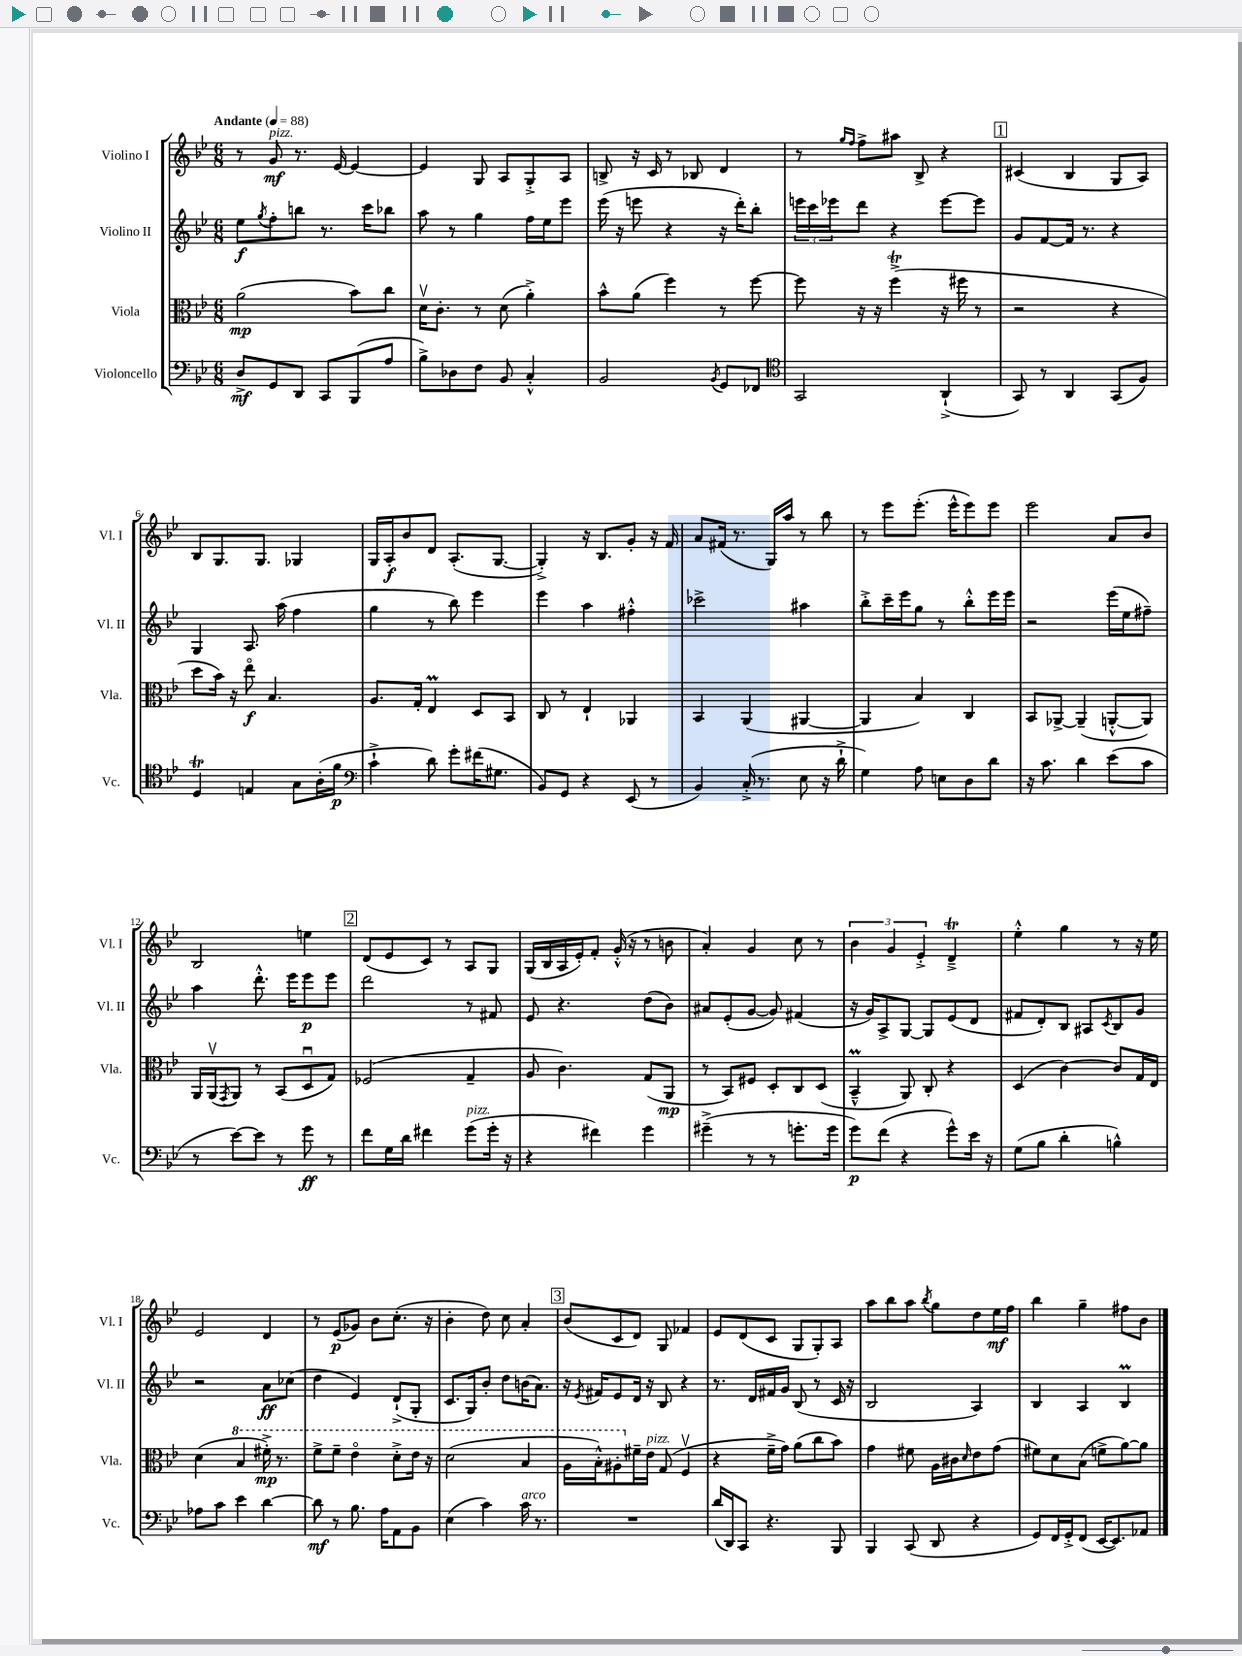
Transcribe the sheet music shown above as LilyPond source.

<<
\new StaffGroup <<
\new Staff = "s0" \with { instrumentName = "Violino I" shortInstrumentName = "Vl. I" } {
    \clef treble \key bes \major \numericTimeSignature \time 6/8 \tempo "Andante" 4 = 88
    r8 g'8\mf^\markup { \italic "pizz." } r8. ees'16~ ees'4~ |
    ees'4 g8 a8 g8-.-> a8 |
    b8-> r16 c'16 r8 bes8 d'4 |
    r8 \grace { g''16 f''16 } f''8-> ais''8 bes8-> r4 |
    \mark \markup { \box "1" } cis'4( bes4 g8 a8) |
    bes8 g8. g8. ges4 |
    g16 a16-.\f bes'8 d'8 a8.-.( g8.~ |
    g4-.->) r16 bes8. g'8-. r16 f'16 |
    a'8 fis'16( r8. g16) a''16 r8 bes''8 |
    r8 ees'''8 ees'''8.-.( ees'''16-^ ees'''8) ees'''8 |
    ees'''2 a'8 bes'8 |
    bes2 e''4 |
    \mark \markup { \box "2" } d'8( ees'8 c'8) r8 a8 g8 |
    g16( bes16 a16 ees'16-.) f'8-. g'16-.-^( r16 r8 b'8 |
    a'4-.) g'4 c''8 r8 |
    \tuplet 3/2 { bes'4 g'4 ees'4-.-> } d'4--->\trill |
    ees''4-.-^ g''4 r8 r16 ees''16 |
    ees'2 d'4 |
    r8 ees'8\p( ges'8) bes'8 c''8.-.( r16 |
    bes'4-. d''8) c''8 a'4-. |
    \mark \markup { \box "3" } bes'8( c'8 d'8) g8 fes'4 |
    ees'8 d'8( c'8 g8 g8-.) a8 |
    a''8 bes''8 a''8 \acciaccatura { bes''8 } g''8 d''8 ees''16\mf f''16 |
    bes''4 g''4-- fis''8 bes'8 \bar "|." |
}
\new Staff = "s1" \with { instrumentName = "Violino II" shortInstrumentName = "Vl. II" } {
    \clef treble \key bes \major \numericTimeSignature \time 6/8
    ees''8\f \acciaccatura { g''8 } f''8-. b''8 r8. c'''16 bes''8 |
    a''8 r8 g''4 f''16 ees''16 ees'''8 |
    ees'''16( r16 e'''8 r4 r16 d'''16-.) bes''8-. |
    \tuplet 3/2 { e'''16 c'''16 ees'''16 } d'''8 r4 ees'''8~ ees'''8 |
    \mark \markup { \box "1" } g'8 f'8~ f'16 r8. r4 |
    g4 a8. a''16( f''4 |
    g''4 r8 bes''8) ees'''4 |
    ees'''4 a''4 fis''4-.-^ |
    ces'''2-> ais''4 |
    bes''8-.-> c'''16-- ees'''16 g''8 r8 bes''8-.-^ ees'''16 ees'''16 |
    r2 ees'''16( ees''16 fis''8--) |
    a''4 d'''8.-.-^ ees'''16 ees'''8\p ees'''8 |
    \mark \markup { \box "2" } d'''2 r8 fis'8 |
    ees'8 r4. d''8( bes'8) |
    ais'8 ees'8-.( g'8~ g'8) fis'4( |
    r16 g'16) a8-> g8~ g8 ees'8( d'8 |
    fis'8 d'8-.) bes8 ais8 \acciaccatura { c'8 } bes8 g'8 |
    r2 a'8\ff ces''8( |
    d''4 ees'4) d'8-!->( g8-. |
    c'8. g16) bes'8-. d''8 b'16( a'8.) |
    \mark \markup { \box "3" } r16 \acciaccatura { ees'8 } fis'16 ees'8 d'16 r16 bes8 r4 |
    r8. d'16 fis'16 g'16 bes8( r8 c'16 r16 |
    bes2 a4) |
    bes4 a4 bes4\prall \bar "|." |
}
\new Staff = "s2" \with { instrumentName = "Viola" shortInstrumentName = "Vla." } {
    \clef alto \key bes \major \numericTimeSignature \time 6/8
    a'2\mp( bes'8) c''8 |
    d'16\upbow c'8.-. r8 d'8( a'4-.->) |
    bes'8-^ a'8( f''4) r8 f''8~ |
    f''8 r16 r16 f''4->\trill( r16 fis''16 r8 |
    \mark \markup { \box "1" } r2 r4 |
    d''8 bes'16) r16 ees''8\flageolet\f bes4. |
    a8. g16-. ees4\prall d8 bes,8 |
    c8 r8 ees4-! aes,4 |
    bes,4 a,4( ais,4~ |
    ais,4 bes4) c4 |
    bes,8 aes,8~-> aes,4--( a,8~-.-^ a,8) |
    a,16 a,16\upbow( \acciaccatura { g,8 } a,8) r8 bes,8( d8\downbow g8) |
    \mark \markup { \box "2" } fes2( g4-- |
    a8 c'4.) g8( a,8\mp |
    r8 bes,8) fis8 d8-. c8 d8( |
    bes,4---^\prall a,8) c8-. r4 |
    d4( c'4~) c'8 g16 ees16 |
    d'4( \ottava #1 bes'4 fis''16-.->\mp) r8. |
    f''8-> f''8-- ees''4\flageolet d''8-.-> ees''16 r16 |
    d''2( bes'4 |
    \mark \markup { \box "3" } a'16 bes'16-.-^) ais'8-. \ottava #0 fis'16-- ees'16^\markup { \italic "pizz." } g8( f4\upbow |
    r4 f'16---> g'16) a'8( c''8 bes'8) |
    g'4 fis'8 a16 cis'16 \grace { d'16 } ees'8 g'8( |
    fis'8) d'8 bes8( f'8-> a'8~) a'8 \bar "|." |
}
\new Staff = "s3" \with { instrumentName = "Violoncello" shortInstrumentName = "Vc." } {
    \clef bass \key bes \major \numericTimeSignature \time 6/8
    d8->\mf g,8 d,8 c,8 bes,,8( a8 |
    bes8->) des8 f8 bes,8 c4-.-^ |
    bes,2 \acciaccatura { bes,8 } g,8 fes,8 |
    \clef tenor g,2 a,4-!->( |
    \mark \markup { \box "1" } g,8) r8 a,4 g,8( f8) |
    d4\trill e4 g8 a16-.( f'16\p |
    \clef bass c'4-!-> d'8) g'8-. fis'16( gis8. |
    bes,8) g,8 r4 ees,8( r8 |
    bes,4) c16-.->( r8. ees8 r16 d'16-!-> |
    g4) a8 e8 d8 d'8 |
    r16 c'8. d'4 ees'8( c'8 |
    r8 ees'8~) ees'8 r8 g'8\ff r8 |
    \mark \markup { \box "2" } f'8 g16 d'16 fis'4 g'8^\markup { \italic "pizz." }( g'16-. r16 |
    r4 fis'4) g'4 |
    gis'4--->( r8 r8 g'8.-. g'16 |
    g'8\p) f'8( r4 g'8-^) ees'16 r16 |
    g8( bes8 d'4-. b4-^) |
    aes8 c'8 ees'4 d'4~ |
    d'8\mf r8 bes8. a16 a,8 bes,8 |
    ees4( c'4) c'16^\markup { \italic "arco" } r8. |
    \mark \markup { \box "3" } R2. |
    d'16( d,16) c,8 r4. bes,,8 |
    bes,,4 c,8( d,8 r4 |
    g,8) f,16 g,16-.-> f,8( ees,16~ ees,8.) aes,8 \bar "|." |
}
>>
>>
